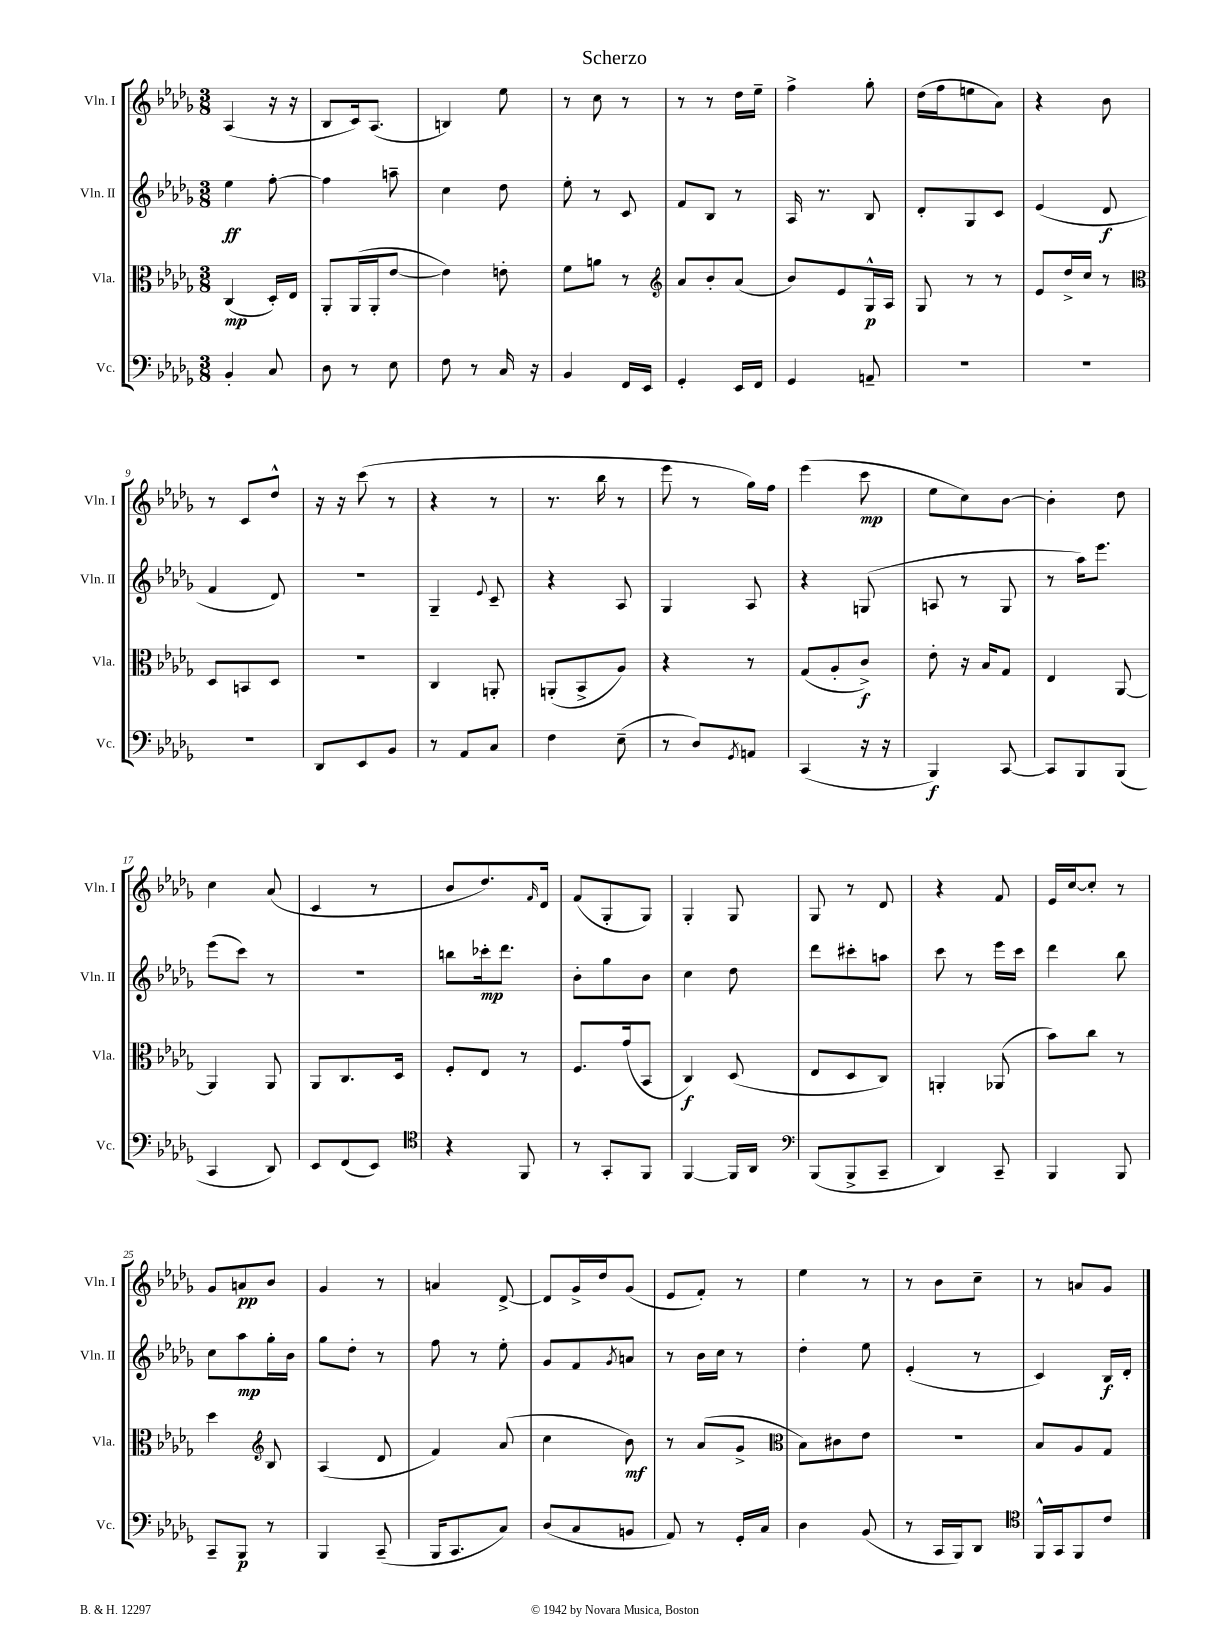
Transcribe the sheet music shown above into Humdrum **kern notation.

**kern	**dynam	**kern	**dynam	**kern	**dynam	**kern	**dynam
*part4	*part4	*part3	*part3	*part2	*part2	*part1	*part1
*staff4	*staff4	*staff3	*staff3	*staff2	*staff2	*staff1	*staff1
*I"Vc.	*	*I"Vla.	*	*I"Vln. II	*	*I"Vln. I	*
*I'Vc.	*	*I'Vla.	*	*I'Vln. II	*	*I'Vln. I	*
*clefF4	*	*clefC3	*	*clefG2	*	*clefG2	*
*k[b-e-a-d-g-]	*	*k[b-e-a-d-g-]	*	*k[b-e-a-d-g-]	*	*k[b-e-a-d-g-]	*
*M3/8	*	*M3/8	*	*M3/8	*	*M3/8	*
=1	=1	=1	=1	=1	=1	=1	=1
4BB-'/	.	(4C/	mp	4ee-\	ff	(4A-/	.
8C/	.	16D-'/LL)	.	[8ff'\	.	16r	.
.	.	16E-/JJ	.	.	.	16r	.
=2	=2	=2	=2	=2	=2	=2	=2
8D-\	.	8AA-'/L	.	4ff\]	.	8B-/L	.
8r	.	(16AA-/L	.	.	.	16c/k)	.
.	.	16AA-'/J	.	.	.	(8.A-/J	.
8E-\	.	[8e-/J	.	8aan~\	.	.	.
=3	=3	=3	=3	=3	=3	=3	=3
8F\	.	4e-\])	.	4cc\	.	4Bn/)	.
8r	.	.	.	.	.	.	.
16C/	.	8en'\	.	8dd-\	.	8ee-\	.
16r	.	.	.	.	.	.	.
=4	=4	=4	=4	=4	=4	=4	=4
4BB-/	.	8f\L	.	8ee-'\	.	8r	.
.	.	8an\J	.	8r	.	8cc\	.
16FF/LL	.	8r	.	8c/	.	8r	.
16EE-/JJ	.	.	.	.	.	.	.
=5	=5	=5	=5	=5	=5	=5	=5
*	*	*clefG2	*	*	*	*	*
4GG-'/	.	8a-/L	.	8f/L	.	8r	.
.	.	8b-'/	.	8B-/J	.	8r	.
16EE-/LL	.	(8a-/J	.	8r	.	16dd-\LL	.
16FF/JJ	.	.	.	.	.	16ee-~\JJ	.
=6	=6	=6	=6	=6	=6	=6	=6
4GG-/	.	8b-/L)	.	16A-/	.	4ff^\	.
.	.	.	.	8.r	.	.	.
.	.	8e-/	.	.	.	.	.
8AAn~/	.	16G-^^/L	p	8B-/	.	8gg-'\	.
.	.	16A-/JJ	.	.	.	.	.
=7	=7	=7	=7	=7	=7	=7	=7
4.r	.	8G-/	.	8d-'/L	.	(16dd-\LL	.
.	.	.	.	.	.	16ff\J	.
.	.	8r	.	8G-/	.	8een\	.
.	.	8r	.	8c/J	.	8a-\J)	.
=8	=8	=8	=8	=8	=8	=8	=8
4.r	.	8e-/L	.	(4e-/	.	4r	.
.	.	16dd-^/L	.	.	.	.	.
.	.	16cc/JJ	.	.	.	.	.
.	.	8r	.	8d-/	f	8b-\	.
!!LO:LB:g=z
=9	=9	=9	=9	=9	=9	=9	=9
*	*	*clefC3	*	*	*	*	*
4.r	.	8D-/L	.	4f/	.	8r	.
.	.	8BBn/	.	.	.	8c/L	.
.	.	8D-/J	.	8d-/)	.	8dd-^^/J	.
=10	=10	=10	=10	=10	=10	=10	=10
8DD-/L	.	4.r	.	4.r	.	16r	.
.	.	.	.	.	.	16r	.
8EE-/	.	.	.	.	.	(8ccc\	.
8BB-/J	.	.	.	.	.	8r	.
=11	=11	=11	=11	=11	=11	=11	=11
8r	.	4C/	.	4G-~/	.	4r	.
8AA-/L	.	.	.	.	.	.	.
.	.	.	.	8qqe-/	.	.	.
8C/J	.	8AAn'/	.	8c~/	.	8r	.
=12	=12	=12	=12	=12	=12	=12	=12
4F\	.	(8AAn'/L	.	4r	.	8.r	.
.	.	8BB-^/	.	.	.	.	.
.	.	.	.	.	.	16bb-\	.
(8E-~\	.	8A-/J)	.	8A-/	.	8r	.
=13	=13	=13	=13	=13	=13	=13	=13
8r	.	4r	.	4G-/	.	8eee-\	.
8D-/L)	.	.	.	.	.	8r	.
8qGG-/	.	.	.	.	.	.	.
8AAn/J	.	8r	.	8A-/	.	16gg-\LL)	.
.	.	.	.	.	.	16ff\JJ	.
=14	=14	=14	=14	=14	=14	=14	=14
(4CC/	.	(8G-/L	.	4r	.	(4eee-\	.
.	.	8A-'/	.	.	.	.	.
16r	.	8c^/J)	f	(8Gn/	.	8ccc\	mp
16r	.	.	.	.	.	.	.
=15	=15	=15	=15	=15	=15	=15	=15
4BBB-/)	f	8e-'\	.	8An/	.	8ee-\L	.
.	.	16r	.	8r	.	8cc\)	.
.	.	16B-/KL	.	.	.	.	.
[8CC/	.	8G-/J	.	8G-/	.	[8b-\J	.
=16	=16	=16	=16	=16	=16	=16	=16
8CC/L]	.	4E-/	.	8r	.	4b-'\]	.
8BBB-/	.	.	.	16aa-\KL)	.	.	.
.	.	.	.	8.eee-\J	.	.	.
(8BBB-/J	.	[8AA-/	.	.	.	8dd-\	.
!!LO:LB:g=z
=17	=17	=17	=17	=17	=17	=17	=17
4CC/	.	4AA-/]	.	(8eee-\L	.	4cc\	.
.	.	.	.	8ccc\J)	.	.	.
8DD-/)	.	8AA-/	.	8r	.	(8a-/	.
=18	=18	=18	=18	=18	=18	=18	=18
8EE-/L	.	8AA-/L	.	4.r	.	4c/	.
(8FF/	.	8.C/	.	.	.	.	.
8EE-/J)	.	.	.	.	.	8r	.
.	.	16D-/Jk	.	.	.	.	.
=19	=19	=19	=19	=19	=19	=19	=19
*clefC4	*	*	*	*	*	*	*
4r	.	8F'/L	.	8bbn\L	.	8b-/L	.
.	.	8E-/J	.	16ccc-X'\k	mp	8.dd-/)	.
.	.	.	.	8.ddd-\J	.	.	.
8FF/	.	8r	.	.	.	.	.
.	.	.	.	.	.	16qqf/	.
.	.	.	.	.	.	16d-/Jk	.
=20	=20	=20	=20	=20	=20	=20	=20
8r	.	8.F/L	.	8b-'\L	.	(8f/L	.
8GG-'/L	.	.	.	8gg-\	.	8G-'/	.
.	.	(16g-/k	.	.	.	.	.
8FF/J	.	8BB-/J	.	8b-\J	.	8G-/J)	.
=21	=21	=21	=21	=21	=21	=21	=21
[4FF/	.	4C/)	f	4cc\	.	4G-'/	.
16FF/LL]	.	(8D-/	.	8dd-\	.	8G-/	.
16AA-/JJ	.	.	.	.	.	.	.
=22	=22	=22	=22	=22	=22	=22	=22
*clefF4	*	*	*	*	*	*	*
(8BBB-/L	.	8E-/L	.	8ddd-\L	.	8G-/	.
8BBB-^/	.	8D-/	.	8ccc#X'\	.	8r	.
8CC~/J	.	8C/J)	.	8aan\J	.	8d-/	.
=23	=23	=23	=23	=23	=23	=23	=23
4DD-/)	.	4AAn'/	.	8ccc\	.	4r	.
.	.	.	.	8r	.	.	.
8CC~/	.	(8AA-X/	.	16eee-\LL	.	8f/	.
.	.	.	.	16ccc\JJ	.	.	.
=24	=24	=24	=24	=24	=24	=24	=24
4BBB-/	.	8b-\L)	.	4ddd-\	.	16e-/LL	.
.	.	.	.	.	.	[16cc/J	.
.	.	8cc\J	.	.	.	8cc'/J]	.
8BBB-/	.	8r	.	8bb-\	.	8r	.
!!LO:LB:g=z
=25	=25	=25	=25	=25	=25	=25	=25
8CC~/L	.	4dd-\	.	8cc\L	.	8g-/L	.
8BBB-/J	p	.	.	8aa-\	mp	8an/	pp
*	*	*clefG2	*	*	*	*	*
8r	.	8B-/	.	16gg-'\L	.	8b-/J	.
.	.	.	.	16b-\JJ	.	.	.
=26	=26	=26	=26	=26	=26	=26	=26
4BBB-/	.	(4A-/	.	8gg-\L	.	4g-/	.
.	.	.	.	8dd-'\J	.	.	.
(8CC~/	.	8d-/	.	8r	.	8r	.
=27	=27	=27	=27	=27	=27	=27	=27
16BBB-/KL	.	4f/)	.	8ff\	.	4an/	.
8.CC/	.	.	.	.	.	.	.
.	.	.	.	8r	.	.	.
8C/J)	.	(8a-/	.	8ee-'\	.	[8d-^/	.
=28	=28	=28	=28	=28	=28	=28	=28
(8D-/L	.	4cc\	.	8g-/L	.	8d-/L]	.
8C/	.	.	.	8f/	.	16g-^/L	.
.	.	.	.	.	.	16dd-/J	.
.	.	.	.	8qg-/	.	.	.
8BBn/J	.	8b-\)	mf	8an/J	.	(8g-/J	.
=29	=29	=29	=29	=29	=29	=29	=29
8AA-/)	.	8r	.	8r	.	8e-/L	.
8r	.	(8a-/L	.	16b-\LL	.	8f'/J)	.
.	.	.	.	16cc\JJ	.	.	.
16GG-'/LL	.	8g-^/J	.	8r	.	8r	.
16C/JJ	.	.	.	.	.	.	.
=30	=30	=30	=30	=30	=30	=30	=30
*	*	*clefC3	*	*	*	*	*
4D-\	.	8B-\L)	.	4dd-'\	.	4ee-\	.
.	.	8c#X\	.	.	.	.	.
(8BB-/	.	8e-\J	.	8ee-\	.	8r	.
=31	=31	=31	=31	=31	=31	=31	=31
8r	.	4.r	.	(4e-'/	.	8r	.
16CC/LL	.	.	.	.	.	8b-\L	.
16BBB-/J)	.	.	.	.	.	.	.
8DD-/J	.	.	.	8r	.	8cc~\J	.
=32	=32	=32	=32	=32	=32	=32	=32
*clefC4	*	*	*	*	*	*	*
16FF^^/LL	.	8B-/L	.	4c/)	.	8r	.
16GG-/J	.	.	.	.	.	.	.
8FF/	.	8A-/	.	.	.	8an/L	.
8c/J	.	8G-/J	.	16B-/LL	f	8g-/J	.
.	.	.	.	16d-'/JJ	.	.	.
==	==	==	==	==	==	==	==
*-	*-	*-	*-	*-	*-	*-	*-
